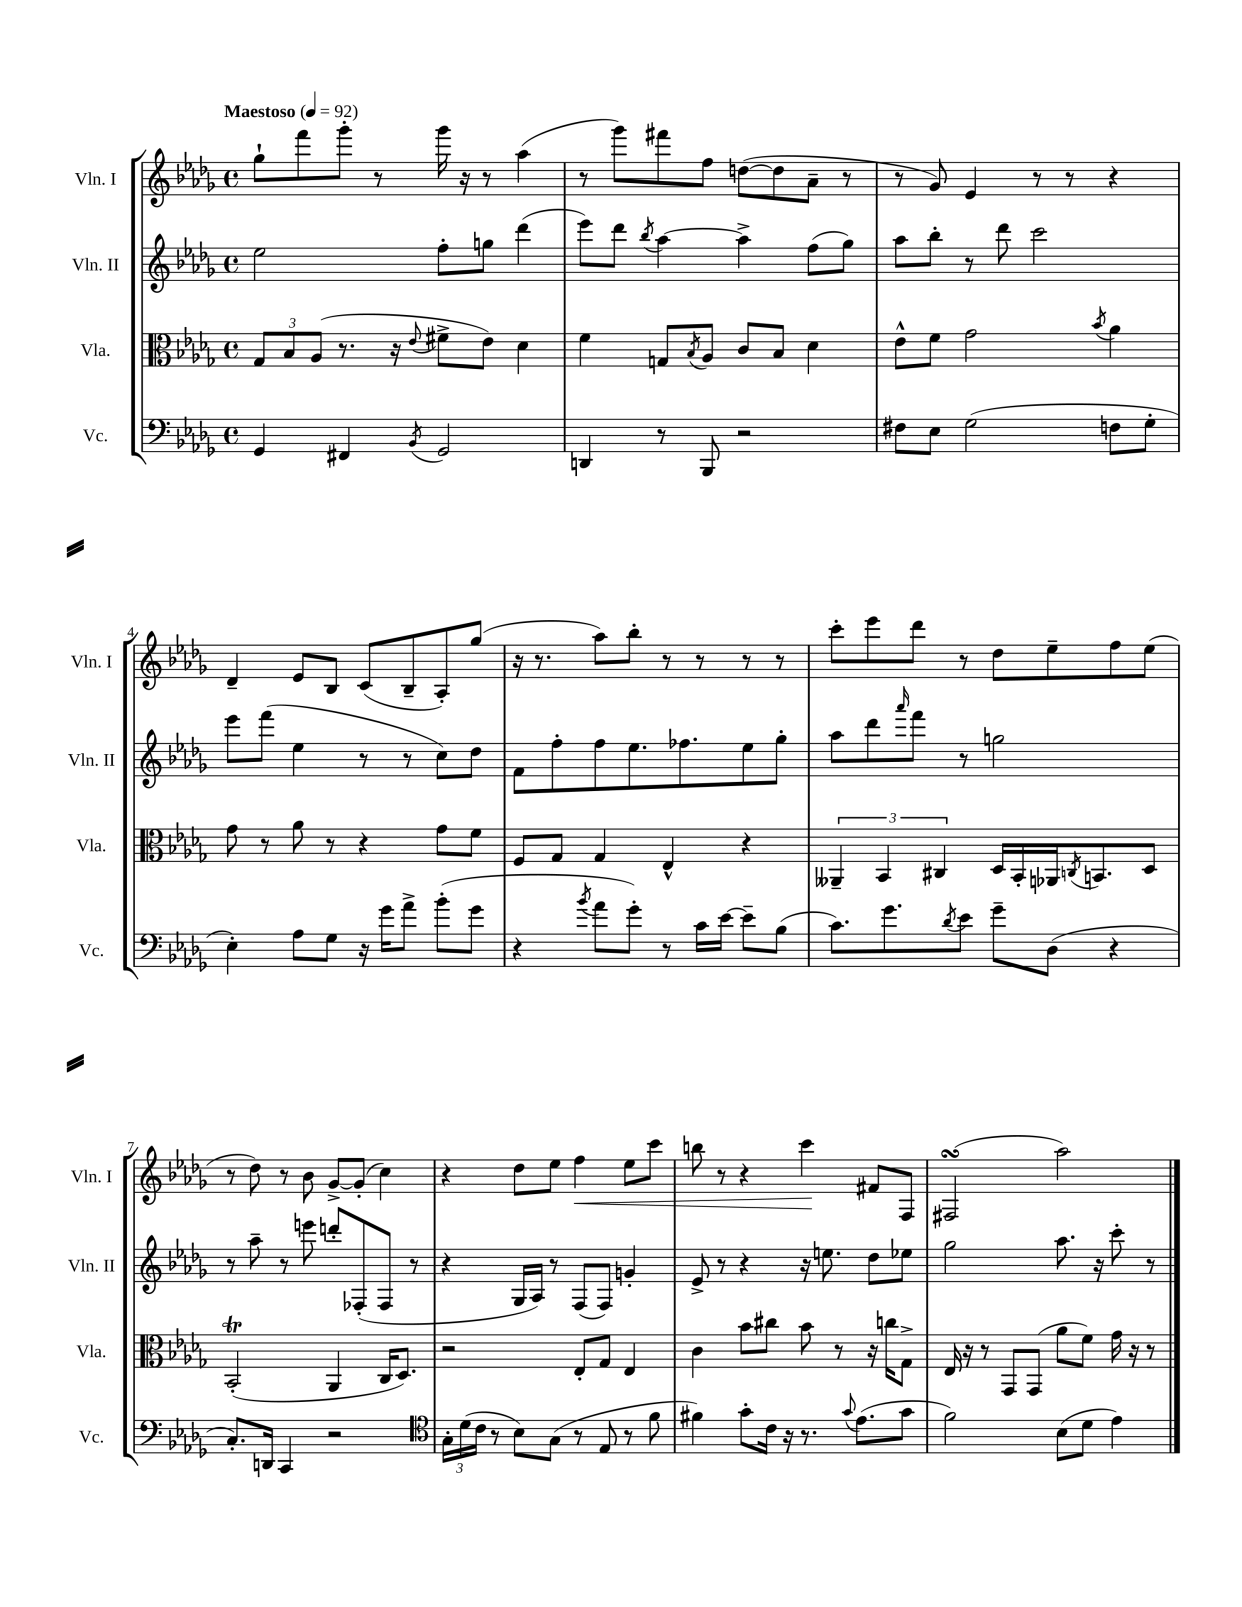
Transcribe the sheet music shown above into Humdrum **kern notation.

**kern	**kern	**kern	**kern
*staff4	*staff3	*staff2	*staff1
*clefF4	*clefC3	*clefG2	*clefG2
*k[b-e-a-d-g-]	*k[b-e-a-d-g-]	*k[b-e-a-d-g-]	*k[b-e-a-d-g-]
*M4/4	*M4/4	*M4/4	*M4/4
*met(c)	*met(c)	*met(c)	*met(c)
*MM92	*MM92	*MM92	*MM92
4GG-/	12G-/L	2ee-\	8gg-`\L
.	12B-/	.	.
.	.	.	8fff\
.	(12A-/J	.	.
4FF#/	8.r	.	8ggg-'\J
.	.	.	8r
.	16r	.	.
8qBB-/	8qqe-/	.	.
2GG-/	8f#^\L	8ff'\L	16ggg-\
.	.	.	16r
.	8e-\J)	8gg\J	8r
.	4d-\	(4ddd-\	(4aa-\
=	=	=	=
4DD/	4f\	8eee-\L)	8r
.	.	8ddd-\J	8ggg-\L)
.	.	8qbb-/	.
8r	8G/L	[4aa-\	8fff#\
.	8qB-/	.	.
8BBB-/	8A-/J	.	8ff\J
2r	8c/L	4aa-^\]	([8dd\L
.	8B-/J	.	8dd\]
.	4d-\	(8ff\L	8a-~\J
.	.	8gg-\J)	8r
=	=	=	=
8F#\L	8e-^^\L	8aa-\L	8r
8E-\J	8f\J	8bb-'\J	8g-/)
(2G-\	2g-\	8r	4e-/
.	.	8ddd-\	.
.	.	2ccc\	8r
.	.	.	8r
.	8qb-/	.	.
8F\L	4a-\	.	4r
8G-'\J	.	.	.
=	=	=	=
4E-'\)	8g-\	8eee-\L	4d-~/
.	8r	(8fff\J	.
8A-\L	8a-\	4ee-\	8e-/L
8G-\J	8r	.	8B-/J
16r	4r	8r	(8c/L
16g-\LK	.	.	.
8a-^\J	.	8r	8B-~/
(8b-'\L	8g-\L	8cc\L)	8A-'/)
8g-\J	8f\J	8dd-\J	(8gg-/J
=	=	=	=
4r	8F/L	8f\L	16r
.	.	.	8.r
.	8G-/J	8ff'\	.
8qb-/	.	.	.
8a-\L	4G-/	8ff\	8aa-\L)
8g-'\J)	.	8.ee-\	8bb-'\J
8r	4E-^^/	.	8r
.	.	8.ff-\	.
16c\LL	.	.	8r
[16e-\JJ	.	.	.
8e-~\]L	4r	8ee-\	8r
(8B-\J	.	8gg-'\J	8r
=	=	=	=
8.c\L)	6AA--~/	8aa-\L	8ccc'\L
.	.	8ddd-\	8eee-\
.	6BB-/	.	.
8.g-\	.	.	.
.	.	16qqaaa-/	.
.	.	8fff\J	8ddd-\J
.	6C#/	.	.
8qd-/	.	.	.
8e-\J	.	8r	8r
8g-~\L	16D-/LL	2gg\	8dd-\L
.	16BB-'/	.	.
(8D-\J	16AA-/J	.	8ee-~\
.	8qC/	.	.
.	8.BB/	.	.
4r	.	.	8ff\
.	8D-/J	.	(8ee-\J
=	=	=	=
8.C'/L)	(2BB-'/	8r	8r
.	.	8aa-~\	8dd-\)
16DD/Jk	.	.	.
4CC/	.	8r	8r
.	.	8eee\	8b-\
2r	4AA-/	8ddd'/L	[8g-^/L
.	.	(8F-'/	(8g-'/]J
.	16C/LK	8F-/J	4cc\)
.	8.D-/J)	.	.
.	.	8r	.
=	=	=	=
*clefC4	*	*	*
24G-'\LL	2r	4r	4r
(24d-\	.	.	.
24c\JJ	.	.	.
8r	.	.	.
8B-\L)	.	16G-/LL	8dd-\L
.	.	16A-/JJ)	.
(8G-\J	.	8r	8ee-\J
8r	8E-'/L	(8F/L	4ff\
8E-/	8G-/J	8F/J)	.
8r	4E-/	4g'/	8ee-\L
8f\	.	.	8ccc\J
=	=	=	=
4f#\)	4c\	8e-^/	8bb\
.	.	8r	8r
8g-'\L	8b-\L	4r	4r
16c\Jk	8cc#\J	.	.
16r	.	.	.
8.r	8b-\	16r	4ccc\
.	.	8.ee\	.
.	8r	.	.
8qqg-/	.	.	.
(8.e-\L	.	.	.
.	16r	8dd-\L	8f#/L
.	16cc\LK	.	.
8g-\J	8G-^\J	8ee-\J	8F/J
=	=	=	=
2f\)	16E-/	2gg-\	(2F#/
.	16r	.	.
.	8r	.	.
.	8GG-/L	.	.
.	(8GG-/J	.	.
(8B-\L	8a-\L	8.aa-\	2aa-\)
8d-\J	8f\J)	.	.
.	.	16r	.
4e-\)	16g-\	8ccc'\	.
.	16r	.	.
.	8r	8r	.
==	==	==	==
*-	*-	*-	*-
